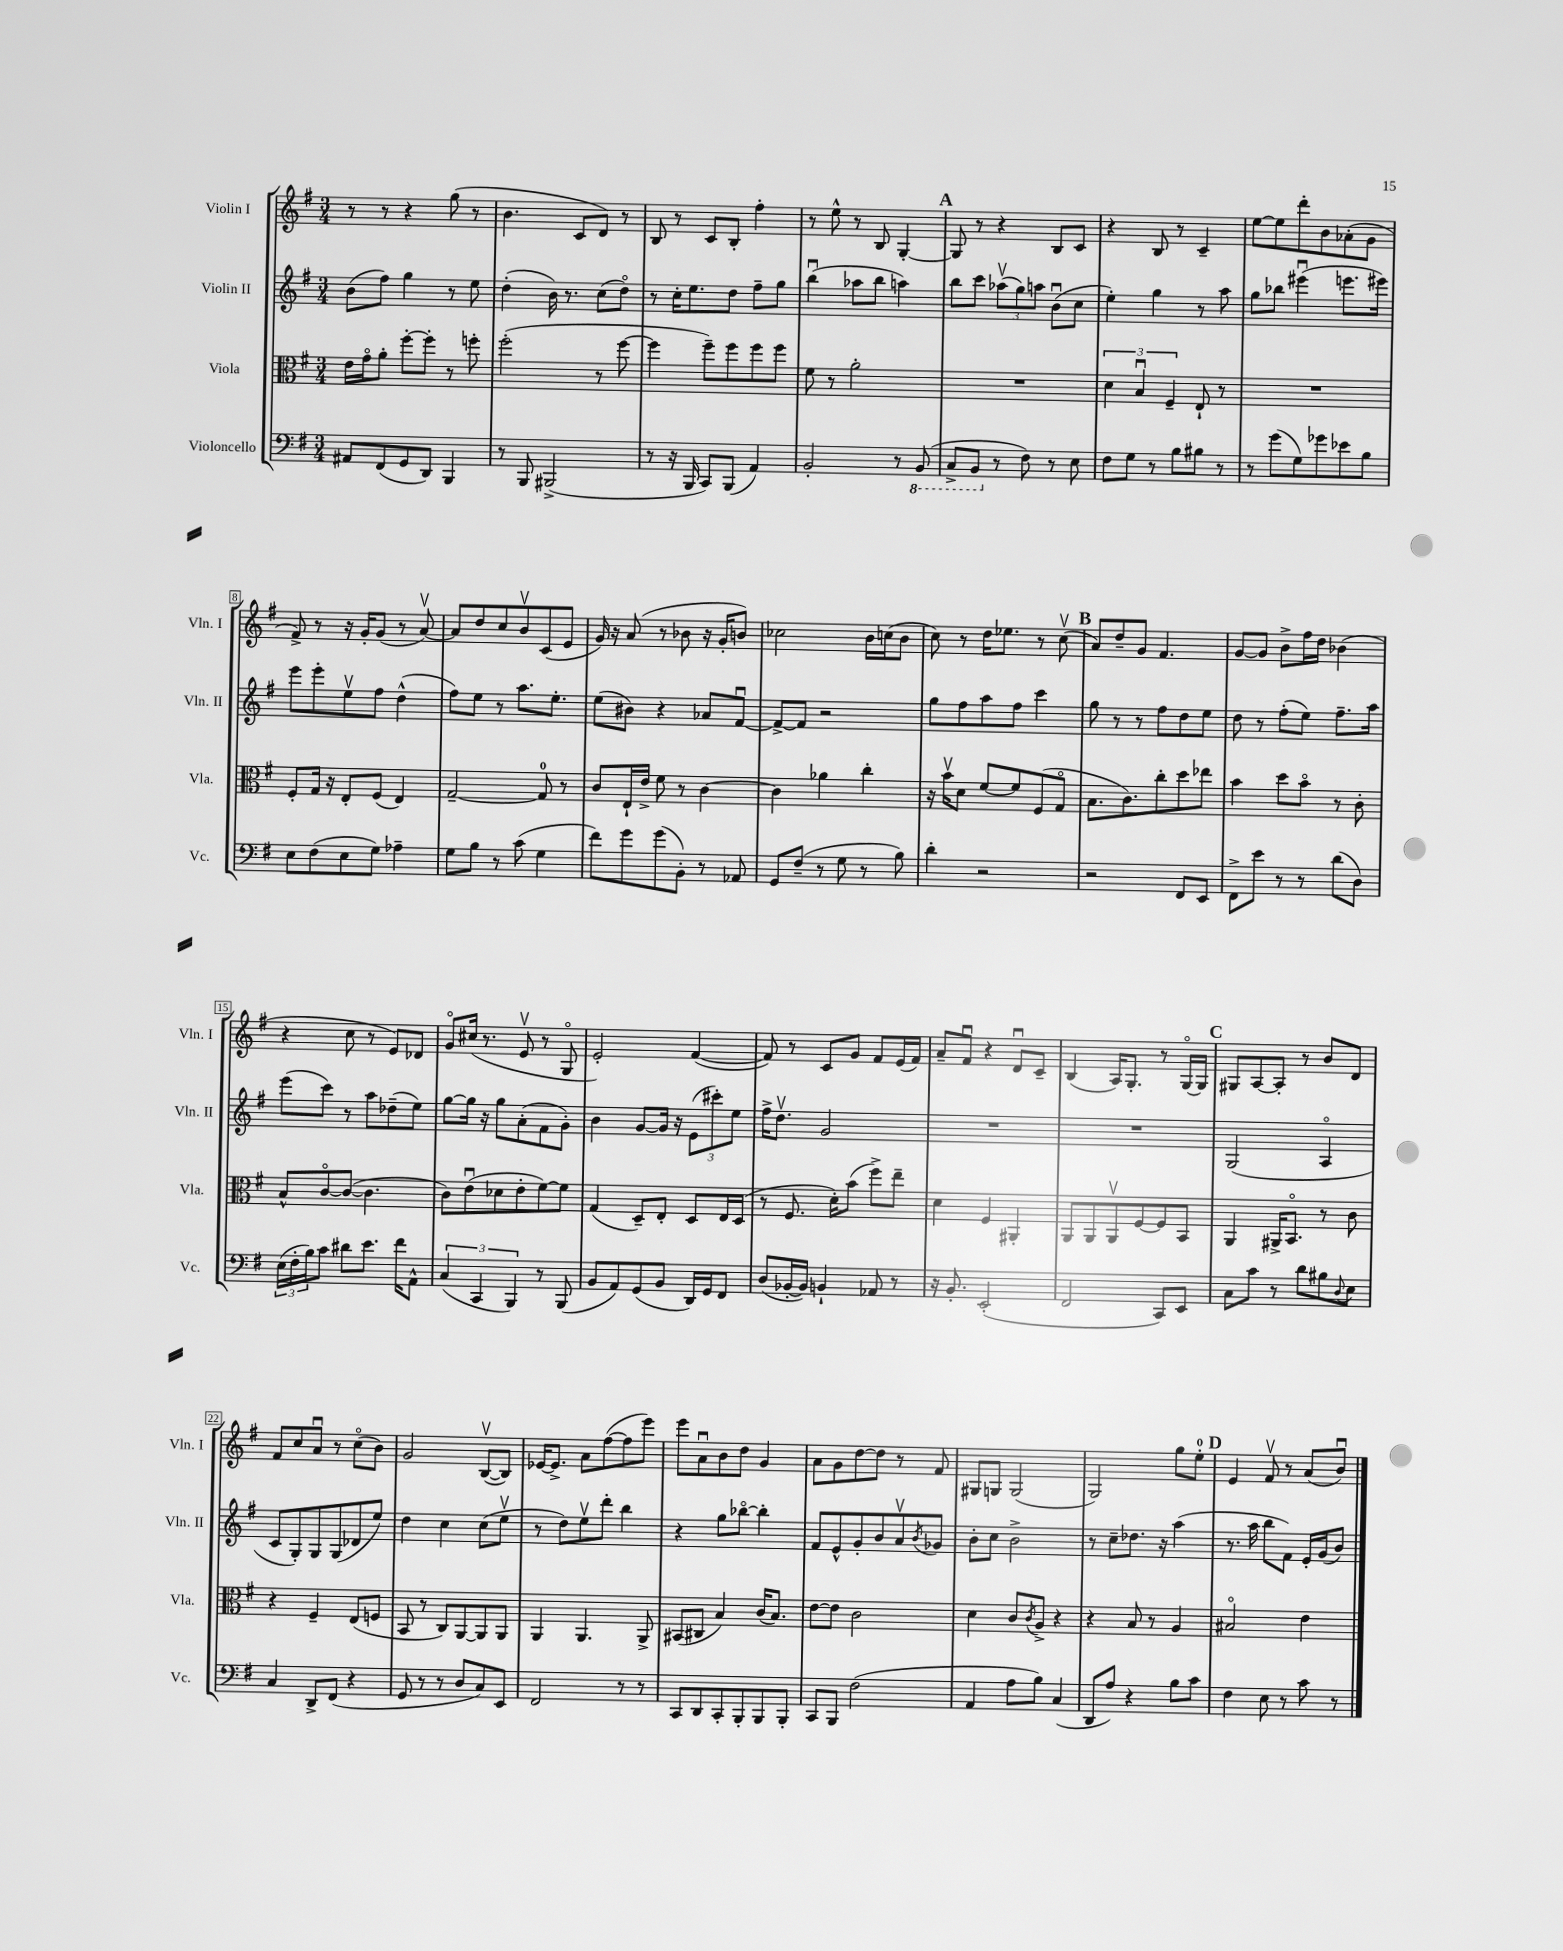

**kern	**kern	**kern	**kern
*staff4	*staff3	*staff2	*staff1
*clefF4	*clefC3	*clefG2	*clefG2
*k[f#]	*k[f#]	*k[f#]	*k[f#]
*M3/4	*M3/4	*M3/4	*M3/4
8AA#/L	16e\LL	(8b\L	8r
.	16go\J	.	.
(8FF#/	8a'\J	8ff#\J)	8r
8GG/	[8ff#'\L	4gg\	4r
8DD/J)	8ff#'\]J	.	.
4BBB/	8r	8r	(8gg\
.	8ff'\	8ee\	8r
=	=	=	=
8r	(2ff#'\	(4dd'\	4.b\
8BBB/	.	.	.
(2BBB#^/	.	16b\)	.
.	.	8.r	.
.	.	.	8c/L
.	8r	(8cc\L	8d/J)
.	[8ff#\	8ddo\J)	8r
=	=	=	=
8r	4ff#\]	8r	8B/
16r	.	16cc'\LK	8r
16BBB/	.	8.ee\	.
8CC/L)	8ff#~\L)	.	8c/L
(8BBB/J	8ff#\	8dd\J	8B'/J
4AA/)	8ff#\	8ff#~\L	4ff#'\
.	8ff#\J	8gg\J	.
=	=	=	=
2BB'/	8f#\	(4bbu\	8r
.	8r	.	8ee^^\
.	2a'\	8aa-\L	8r
.	.	8bb\J	8B/
8r	.	4aa\)	[4G'/
(8BBB/	.	.	.
=	=	=	=
8CC^/L	2.r	8bb\L	8G/]
8BBB/J	.	8ccc\J	8r
8r	.	(12aa-v\L	4r
.	.	12gg\)	.
8F#\)	.	.	.
.	.	12aa\J	.
8r	.	(8bu\L	8B/L
8E\	.	8cc\J	8c/J
=	=	=	=
8F#\L	6d\	4ee'\)	4r
8G\J	.	.	.
.	6Bu/	.	.
8r	.	4gg\	8B/
.	6F#~/	.	.
8B\L	.	.	8r
8B#\J	8E`/	8r	4c~/
8r	8r	8aa\	.
=	=	=	=
8r	2.r	8gg\L	[8ee\L
(8g\L	.	8bb-\J	8ee\]
8G\)	.	(4eee#u\	8ddd'\
8g-\	.	.	8b\
8e-\	.	8.eee\L	(8a-'\
8B\J	.	.	8g\J
.	.	16eee#\Jk)	.
=	=	=	=
8E\L	8F#'/L	8eee\L	8f#^/)
(8F#\	16G/Jk	8eee'\	8r
.	16r	.	.
8E\	8E'/L	8eev\	16r
.	.	.	16g'/LK
8G\J)	(8F#/J	8ff#\J	(8g/J
4A-~\	4E/)	(4dd^^\	8r
.	.	.	[8av/)
=	=	=	=
8G\L	[2G~/	8ff#\L)	8a/]L
8B\J	.	8ee\J	8dd/
8r	.	8r	8cc/
(8c\	.	8.aa\L	8bv/
4G\	8G/]	.	(8c/
.	.	8.ee'\J	.
.	8r	.	8e/J
=	=	=	=
8f#\L)	8c/L	(8ee\L	16g/)
.	.	.	16r
8g\	16E`/L	8b#\J)	(8a/
.	16e^/JJ	.	.
(8g\	8f#\	4r	8r
8BB'\J)	8r	.	8b-\
8r	[4c\	8a-/L	16r
.	.	.	16g'/LK
8AA-/	.	[8f#u/J	8b/J)
=	=	=	=
8GG/L	4c\]	8f#^/_L	2cc-\
(8F#~/J	.	8f#/]J	.
8r	4a-\	2r	.
8G\	.	.	.
8r	4cc'\	.	16b\LL
.	.	.	(16cc\J
8B\)	.	.	8b\J
=	=	=	=
4d'\	16r	8gg\L	8cc\)
.	16bv\LK	.	.
.	8d\J	8ff#\	8r
2r	[8f#/L	8aa\	16dd\LK
.	.	.	8.ee-\J
.	8f#/]	8ff#\J	.
.	(8F#/	4ccc\	8r
.	8Go/J	.	(8ccv\
=	=	=	=
2r	8.B\L	8gg\	8a/L)
.	.	8r	8dd~/
.	8.c\)	.	.
.	.	8r	8g/J
.	8cc'\	8ff#\L	4.f#/
8FF#/L	8dd\	8dd\	.
8EE/J	8ee-\J	8ee\J	.
=	=	=	=
8FF#^\L	4b\	8dd\	[8g/L
8e\J	.	8r	8g/]J
8r	8dd\L	(8ff#'\L	8b^\L
8r	8bo\J	8ee\J)	16ff#\L
.	.	.	16dd\JJ
(8d\L	8r	8.ff#~\L	(4b-\
8D\J)	8c'\	.	.
.	.	16aa\Jk	.
=	=	=	=
(24E\LL	8B^^/L	(8eee\L	4r
24F#'\	.	.	.
24B\J)	.	.	.
8c\J	[8co/	8ccc\J)	.
8d#\L	(8c/_J	8r	8cc\
8.e\J	4.c\]	8aa\L	8r
.	.	(8dd-~\	8e/L)
16f#\LK	.	.	.
8AA^^\J	.	8ee\J)	8d-/J
=	=	=	=
(6C/	8c\L)	[8gg\L	8go/L
.	(8eu\	16gg\]Jk	(16cc#/Jk
6CC/	.	.	.
.	.	16r	8.r
.	8d-\	8gg\L	.
6BBB/)	.	.	.
.	8e'\	(8a'\	8ev/
8r	[8f#\)	8f#\	8r
(8BBB/	8f#\]J	8g'\J)	8Go/
=	=	=	=
8BB/L	(4G/	4b\	2e'/)
8AA/)	.	.	.
(8GG/	8D~/L)	[8g/L	.
8BB/J	8E'/J	16g/]Jk	.
.	.	16r	.
16DD/LL)	8D/L	(12e\L	([4f#/
16GG/J	.	.	.
.	.	12ccc#'\)	.
8FF#/J	16E/L	.	.
.	.	12ee\J	.
.	(16D/JJ	.	.
=	=	=	=
(8D/L	8r	16ff#^\LK	8f#/])
.	.	8.ddv\J	.
[16BB-'/L	8.F#/	.	8r
16BB-/]JJ)	.	.	.
4BB`/	.	2g/	8c/L
.	16d'\LK)	.	.
.	(8b\J	.	8g/J
8AA-/	8ff#^\L)	.	8f#/L
8r	8ee~\J	.	(16e/L
.	.	.	16f#/JJ)
=	=	=	=
16r	4d\	2.r	8a~/L
8.BB'/	.	.	.
.	.	.	8f#u/J
(2EE'/	4F#/	.	4r
.	4AA#'/	.	8du/L
.	.	.	8c~/J
=	=	=	=
2FF#/	8AA/L	2.r	(4B/
.	8AA/	.	.
.	8AAv/	.	16A/LK)
.	.	.	8.G'/J
.	[8F#/	.	.
8CC/L)	8F#/]	.	8r
8EE/J	8BB/J	.	[16Go/LL
.	.	.	16G/]JJ
=	=	=	=
8C\L	4AA/	(2G/	8G#/L
8c\J	.	.	[8A/
8r	16AA#^/LK	.	8A'/]J
.	8.BBo/J	.	.
8d\L	.	.	8r
8B#\	8r	4Ao/	8b/L
8qqD/	.	.	.
8E\J	8c\	.	8d/J
=	=	=	=
4C/	4r	8c/L	8f#/L
.	.	8G'/)	8cc/
8DD^/L	4F#~/	8G/	8au/J
(8FF#/J	.	(8G/	8r
4r	(8E/L	8d-/	(8cco\L
.	8F/J	8ee/J)	8b\J)
=	=	=	=
8GG/	8BB/	4dd\	2g/
8r	8r	.	.
8r	8C/L)	4cc\	.
8D/L	[8AA/	.	.
8C/)	8AA/]	(8cc\L	([8Bv/L
8EE/J	8AA/J	8eev\J	8B/]J)
=	=	=	=
2FF#/	4AA/	8r	[16e-/LK
.	.	.	8.e-^/]J
.	.	8dd\L)	.
.	4.AA/	8eev\	8a\L
.	.	8ddd'\J	([8ff#\
8r	.	4bb\	8ff#\]
8r	8AA^/	.	8eee\J)
=	=	=	=
8CC/L	(8BB#/L	4r	8eee\L
8DD/	8C#/J	.	8au\
8CC'/	4B/)	8gg\L	8b\
8BBB'/	.	[8bb-o\J	8dd\J
8BBB/	(16c/LK	4bb-'\]	4g/
.	8.B/J)	.	.
8BBB'/J	.	.	.
=	=	=	=
8CC/L	[8e\L	8f#/L	8a\L
8BBB/J	8e\]J	8e^^/	8g\
(2F#\	2c\	8g'/	[8dd\
.	.	8b/	8dd\]J
.	.	8av/	8r
.	.	8qb/	.
.	.	8g-/J	8f#/
=	=	=	=
4AA/	4d\	8b'\L	8G#/L
.	.	8cc\J	8G/J
8A\L	8c/L	2b^\	(2G/
.	8qc/	.	.
8B\J)	8A^/J	.	.
(4C/	4r	.	.
=	=	=	=
8DD/L	4r	8r	2G/)
8A/J)	.	8cc~\L	.
4r	8B/	8.dd-\J	.
.	8r	.	.
.	.	16r	.
8B\L	4A/	(4aa\	8gg\L
8c\J	.	.	8ee'\J
=	=	=	=
4F#\	2B#o/	8.r	4e/
.	.	16aa\	.
8E\	.	8bb\L	8f#v/
8r	.	8f#\J)	8r
8c\	4e\	16e'/LL	(8a/L
.	.	(16g/J	.
8r	.	8b/J)	8bu/J)
==	==	==	==
*-	*-	*-	*-
